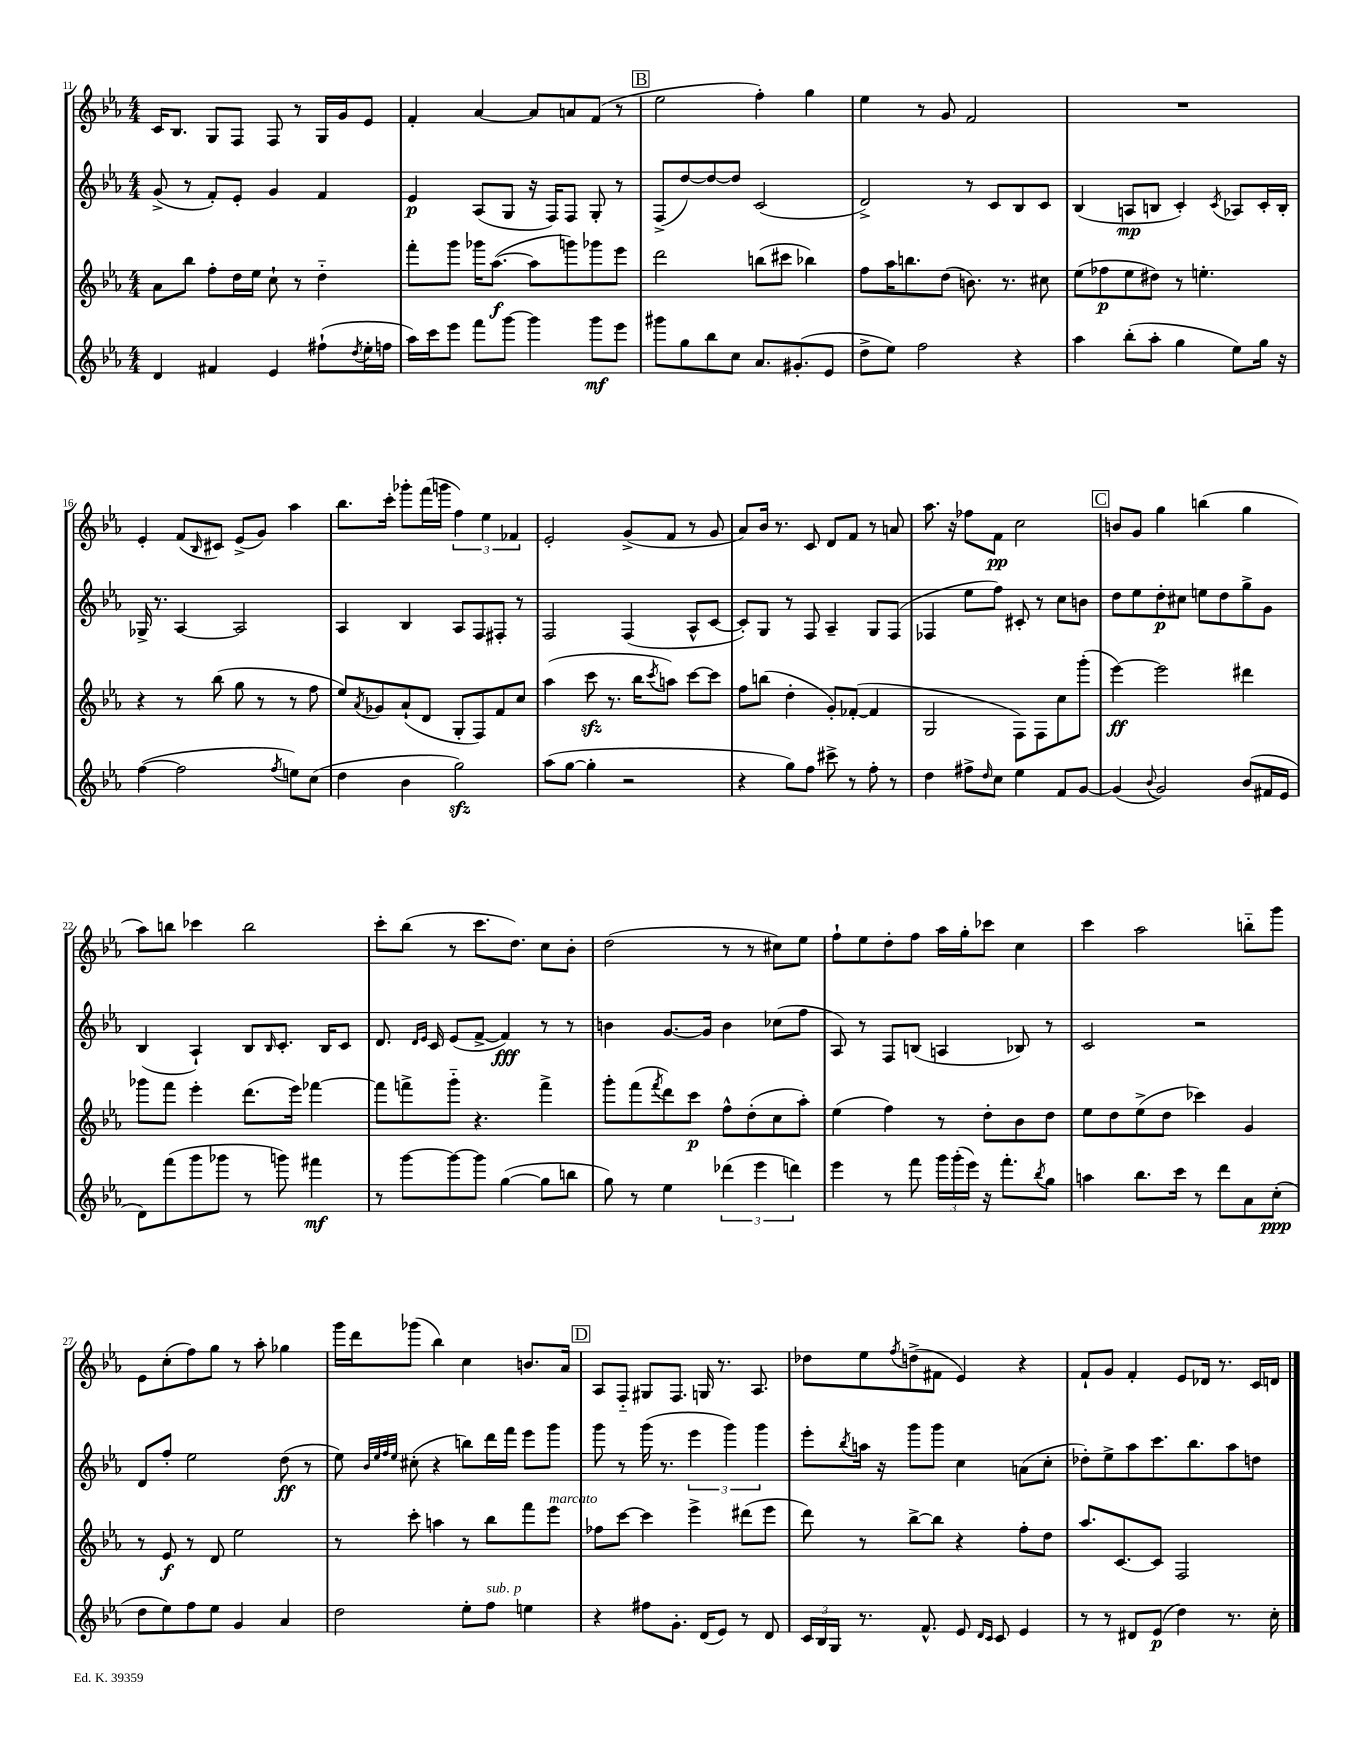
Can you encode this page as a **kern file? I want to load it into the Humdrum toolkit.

**kern	**kern	**kern	**kern
*staff4	*staff3	*staff2	*staff1
*clefG2	*clefG2	*clefG2	*clefG2
*k[b-e-a-]	*k[b-e-a-]	*k[b-e-a-]	*k[b-e-a-]
*M4/4	*M4/4	*M4/4	*M4/4
4d	8a-	(8g^	16c
.	.	.	8.B-
.	8bb-	8r	.
4f#	8ff'	8f')	8G
.	16dd	8e-'	8F
.	16ee-	.	.
4e-	8cc`	4g	8F
.	8r	.	8r
(8ff#`	4dd'~	4f	16G
.	.	.	16g
8qdd	.	.	.
16ee-'	.	.	8e-
16ff	.	.	.
=	=	=	=
16aa-)	8fff'	4e-	4f'
16ccc	.	.	.
8eee-	8ggg	.	.
8fff	16ggg-	(8A-	[4a-
.	([8.aa-	.	.
[8ggg	.	8G	.
4ggg]	8aa-]	16r	8a-]
.	.	16F)	.
.	8ggg)	8F	8a
8ggg	8ggg-	8G'	(8f
8eee-	8eee-	8r	8r
=	=	=	=
8ggg#	2ddd	(8F^	2ee-
8gg	.	[8dd)	.
8bb-	.	8dd_	.
8cc	.	8dd]	.
8.a-	(8bb	(2c	4ff')
.	8ccc#	.	.
(8.g#'	.	.	.
.	4bb-)	.	4gg
8e-	.	.	.
=	=	=	=
8dd^	8ff	2d^)	4ee-
8ee-)	16aa-	.	.
.	8.bb	.	.
2ff	.	.	8r
.	(8dd	.	8g
.	8.b)	8r	2f
.	.	8c	.
.	8.r	.	.
4r	.	8B-	.
.	8cc#	8c	.
=	=	=	=
4aa-	(8ee-	(4B-	1r
.	8ff-	.	.
(8bb-'	8ee-	8A	.
8aa-'	8dd#)	8B	.
4gg	8r	4c')	.
.	4.ee'	.	.
.	.	8qc	.
8ee-)	.	8A-	.
16gg	.	16c'	.
16r	.	16B'	.
=	=	=	=
([4ff	4r	16G-^	4e-'
.	.	8.r	.
2ff]	8r	[4A-	(8f
.	.	.	16qqB-
.	(8bb-	.	8c#)
.	8gg	2A-]	(8e-^
.	8r	.	8g)
8qff	.	.	.
8ee)	8r	.	4aa-
(8cc	8ff	.	.
=	=	=	=
4dd	8ee-)	4A-	8.bb-
.	8qa-	.	.
.	8g-	.	.
.	.	.	16ccc'
4b-	(8a-`	4B-	8ggg-'
.	8d	.	(16fff
.	.	.	16ggg
2gg)	8G'	8A-	6ff)
.	8F)	8F	.
.	.	.	6ee-
.	8f	8F#'	.
.	.	.	6f-
.	8cc	8r	.
=	=	=	=
(8aa-	(4aa-	2F	2e-'
[8gg	.	.	.
4gg']	8ccc	.	.
.	8.r	.	.
2r	.	(4F	(8g^
.	16bb-	.	.
.	8qccc	.	.
.	8aa)	.	8f
.	[8ccc	8A-^^	8r
.	8ccc]	[8c	8g
=	=	=	=
4r	8ff	8c'])	8a-)
.	(8bb	8G	16b-
.	.	.	8.r
8gg)	4dd'	8r	.
8ff	.	8F	8c
8ccc#^	8g')	4A-~	8d
8r	([8f-'	.	8f
8ff'	4f-]	8G	8r
8r	.	(8F	8a
=	=	=	=
4dd	2G	4F-	8.aa-
.	.	.	16r
8ff#^	.	8ee-	8ff-
16qqdd	.	.	.
8cc	.	8ff)	8f
4ee-	8F)	8c#'	2cc
.	8F	8r	.
8f	8cc	8cc	.
[8g	(8ggg'	8b	.
=	=	=	=
(4g]	[4eee-)	8dd	8b
.	.	8ee-	8g
8qqb-	.	.	.
2g)	2eee-]	8dd'	4gg
.	.	8cc#	.
.	.	8ee	(4bb
.	.	8dd	.
(8b-	4ddd#	8gg^	4gg
16f#	.	8g	.
16e-	.	.	.
=	=	=	=
8d)	8ggg-	(4B-	8aa-)
(8fff	8fff	.	8bb
8ggg	4eee-'	4A-`)	4ccc-
8ggg-	.	.	.
8r	(8.ddd	8B-	2bb
.	.	16qqB-	.
8ggg)	.	8.c'	.
.	16eee-)	.	.
4fff#	[4fff-	.	.
.	.	16B-	.
.	.	8c	.
=	=	=	=
8r	8fff-]	8.d	8ccc'
[8ggg	8fff^	.	(8bb-
.	.	16qqd	.
.	.	16qqe-	.
.	.	16c	.
8ggg_	8ggg'~	(8e-	8r
8ggg]	4.r	[8f^	8.ccc
([4gg	.	4f])	.
.	.	.	8.dd)
8gg]	4fff^	8r	8cc
8bb	.	8r	8b-'
=	=	=	=
8gg)	8ggg'	4b	(2dd
8r	(8fff	.	.
.	8qfff	.	.
4ee-	8ddd)	[8.g	.
.	8ccc	.	.
.	.	16g]	.
(6ddd-	8ff^^	4b	8r
.	(8dd'	.	8r
6eee-	.	.	.
.	8cc	(8cc-	8cc#)
6ddd)	.	.	.
.	8aa-')	8ff	8ee-
=	=	=	=
4eee-	(4ee-	8A-)	8ff`
.	.	8r	8ee-
8r	4ff)	8F	8dd'
8fff	.	(8B	8ff
24ggg	8r	4A	16aa-
(24ggg'	.	.	.
.	.	.	16gg'
24eee-)	.	.	.
16r	8dd'	.	8ccc-
8.fff'	.	.	.
.	8b-	8B-)	4cc
8qbb-	.	.	.
8gg	8dd	8r	.
=	=	=	=
4aa	8ee-	2c	4ccc
.	8dd	.	.
8.bb-	(8ee-^	.	2aa-
.	8dd	.	.
16ccc	.	.	.
8r	4ccc-)	2r	.
8ddd	.	.	.
8a-	4g	.	8bb'~
(8cc'	.	.	8ggg
=	=	=	=
8dd	8r	8d	8e-
8ee-)	8e-	8ff'	(8cc'
8ff	8r	2ee-	8ff)
8ee-	8d	.	8gg
4g	2ee-	.	8r
.	.	.	8aa-'
4a-	.	(8dd	4gg-
.	.	8r	.
=	=	=	=
2dd	8r	8ee-)	16ggg
.	.	.	16ddd
.	.	32qqb-	.
.	.	32qqee-	.
.	.	32qqff	.
.	.	32qqee-	.
.	8ccc'	(8cc#'	(8ggg-
.	4aa	4r	4bb-)
8ee-'	8r	8bb)	4cc
8ff	8bb-	16ddd	.
.	.	16fff	.
4ee	8fff	8eee-	8.b
.	8eee-	8ggg	.
.	.	.	16a-
=	=	=	=
4r	8ff-	8ggg	8A-
.	[8ccc	8r	8F'~
8ff#	4ccc]	(16ggg	8G#
.	.	8.r	.
8.g'	.	.	8.F
.	4eee-^	6eee-	.
(16d	.	.	16G
8e-)	.	.	8.r
.	.	6ggg)	.
8r	(8ddd#	.	.
.	.	.	8.A-
.	.	6ggg	.
8d	8eee-	.	.
=	=	=	=
24c	8ddd)	8eee-'	8dd-
24B-	.	.	.
24G	.	.	.
.	.	8qbb-	.
8.r	8r	16aa	8ee-
.	.	16r	.
.	.	.	8qff
.	[8bb-^	8ggg	(8dd^
8.f^^	.	.	.
.	8bb-]	8ggg	8f#
8e-	4r	4cc	4e-)
16qqd	.	.	.
16qqc	.	.	.
8c	.	.	.
4e-	8ff'	(8a	4r
.	8dd	8cc'	.
=	=	=	=
8r	8.aa-	8dd-')	8f`
8r	.	8ee-^	8g
.	[8.c	.	.
8d#	.	8aa-	4f'
(8e-	8c]	8.ccc	.
4dd)	2F	.	8e-
.	.	8.bb-	.
.	.	.	16d-
.	.	.	8.r
8.r	.	8aa-	.
.	.	8dd	16c
16cc'	.	.	16d
==	==	==	==
*-	*-	*-	*-
